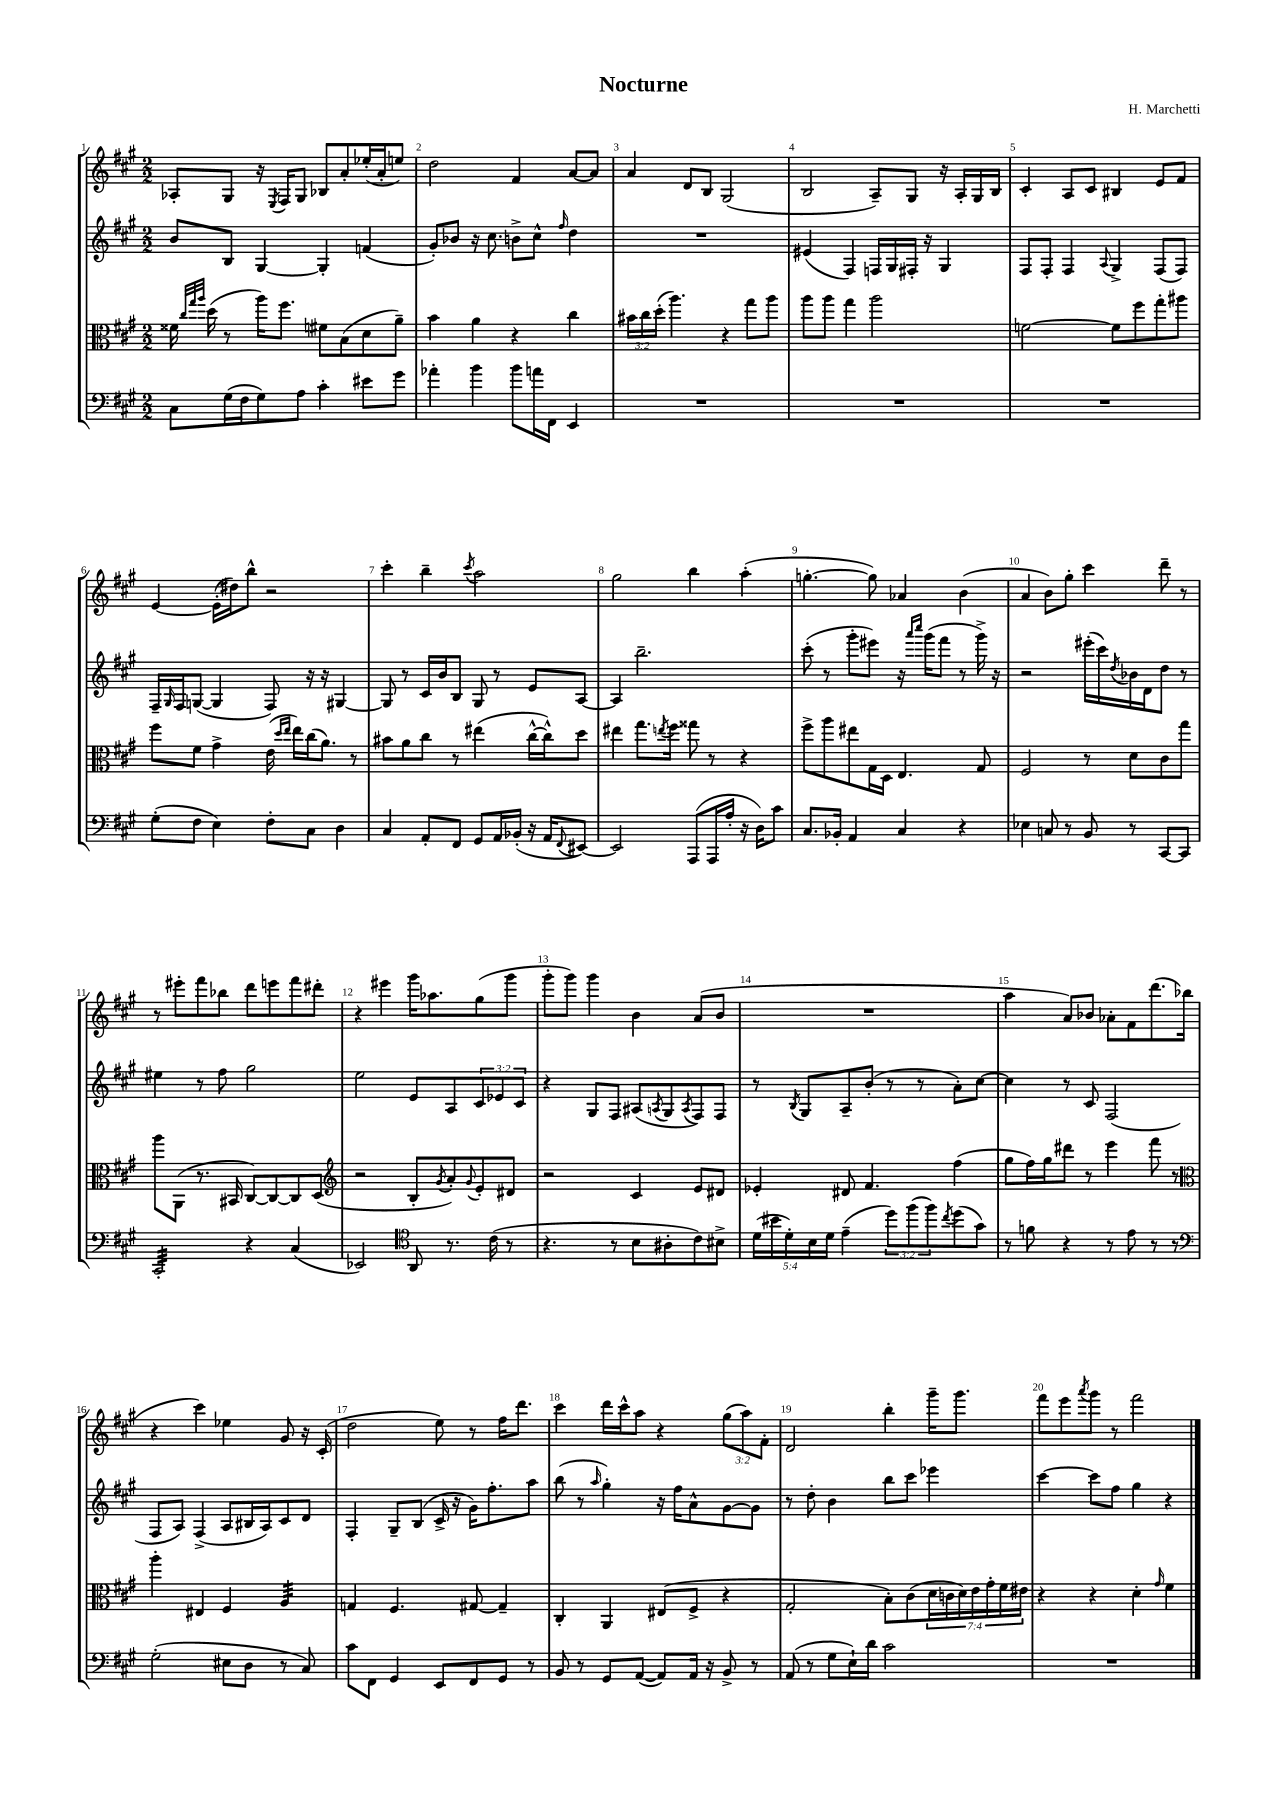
\header { title = "Nocturne" composer = "H. Marchetti" }
<<
\new StaffGroup <<
\new Staff = "s0" {
    \clef treble \key a \major \numericTimeSignature \time 2/2 \override Staff.TupletNumber.text = #tuplet-number::calc-fraction-text
    aes8-. gis8 r16 \acciaccatura { e8 } fis16 gis8 bes8 a'8-. ees''16-.( a'16-. e''8) |
    d''2 fis'4 a'8~ a'8 |
    a'4 d'8 b8 gis2( |
    b2 a8--) gis8 r16 a16-. gis16 b16 |
    cis'4-. a8 cis'8 bis4 e'8 fis'8 |
    e'4~ e'16-.( dis''16) b''8-^ r2 |
    cis'''4-. b''4-- \acciaccatura { cis'''8 } a''2 |
    gis''2 b''4 a''4-.( |
    g''4.~-. g''8) aes'4 b'4( |
    a'4 b'8) gis''8-. cis'''4 d'''8-- r8 |
    r8 eis'''8-. fis'''8 bes''8 d'''8 e'''8 fis'''8 dis'''8-. |
    r4 eis'''4 gis'''16 aes''8. gis''8( gis'''8 |
    gis'''8-. gis'''8) gis'''4 b'4 a'8( b'8 |
    R1 |
    a''4 a'8) bes'8 aes'8-. fis'8 d'''8.( bes''16 |
    r4 cis'''4) ees''4 gis'8 r16 cis'16-.( |
    d''2 e''8) r8 fis''16 d'''8. |
    cis'''4 d'''16 cis'''16-^ a''8 r4 \tuplet 3/2 { gis''8( a''8) fis'8-. } |
    d'2 b''4-. gis'''16-- gis'''8. |
    fis'''8 e'''8 \acciaccatura { a'''8 } gis'''8 r8 fis'''2 \bar "|." |
}
\new Staff = "s1" {
    \clef treble \key a \major \numericTimeSignature \time 2/2 \override Staff.TupletNumber.text = #tuplet-number::calc-fraction-text
    b'8 b8 gis4~ gis4-. f'4( |
    gis'8-.) bes'8 r16 cis''8. b'8-> cis''8-^ \grace { fis''16 } d''4 |
    R1 |
    eis'4( fis4) f16 gis16 fis16-. r16 gis4 |
    fis8 fis8-. fis4 \appoggiatura { a8 } gis4-> fis8( fis8) |
    fis16-- \grace { gis16 } fis16 g8~( g4 fis8) r16 r16 gis4~ |
    gis8 r8 cis'16 b'16 b8 gis8 r8 e'8 a8~ |
    a4 b''2.-- |
    cis'''8-.( r8 gis'''8-. eis'''8) r16 \grace { a'''16 cis''''16 } gis'''16( fis'''8 r8 gis'''16->) r16 |
    r2 eis'''16-.( cis'''16) \acciaccatura { d''8 } bes'16 d'16 d''8 r8 |
    eis''4 r8 fis''8 gis''2 |
    e''2 e'8 a8 \tuplet 3/2 { cis'8 ees'8 cis'8 } |
    r4 gis8 fis8 ais8( \acciaccatura { a8 } gis8 \acciaccatura { a8 } fis8) fis8 |
    r8 \acciaccatura { b8 } gis8 a8-- b'8-.( r8 r8 a'8-.) cis''8~ |
    cis''4 r8 cis'8 fis2( |
    fis8 a8) fis4->( a8 bis16 a16) cis'8 d'8 |
    fis4-. gis8-- b8( cis'16-> r16 gis'16) fis''8.-. a''8 |
    b''8( r8 \grace { a''16 } gis''4-.) r16 fis''16 a'8-^ gis'8~ gis'8 |
    r8 d''8-. b'4 b''8 cis'''8 ees'''4 |
    cis'''4~ cis'''8 fis''8 gis''4 r4 \bar "|." |
}
\new Staff = "s2" {
    \clef alto \key a \major \numericTimeSignature \time 2/2 \override Staff.TupletNumber.text = #tuplet-number::calc-fraction-text
    fisis'16 \grace { cis''32 gis''32 a''32 } d''16( r8 a''16) fis''8. fis'8 b8( d'8 a'8--) |
    b'4 a'4 r4 cis''4 |
    \tuplet 3/2 { bis'16 cis''16 d''16-.( } a''4.) r4 gis''8 a''8 |
    a''8 a''8 gis''4 a''2 |
    f'2~ f'8 fis''8 gis''8-. ais''8 |
    fis''8 fis'8 gis'4-> e'16( \grace { d''16 e''16 } e''16) cis''16( a'8.) r8 |
    bis'8 a'8 cis''8 r8 eis''4( cis''16~-^ cis''16-^) d''8 |
    eis''4 gis''8. \acciaccatura { e''8 } fis''16 gisis''8 r8 r4 |
    fis''8-> a''8 eis''8 gis16 d16 e4. gis8 |
    fis2 r8 d'8 cis'8 gis''8 |
    a''8 a,8( r8. bis,16 cis8~) cis8~ cis8 d8( |
    \clef treble r2 b8-. \acciaccatura { gis'8 } a'8-.) \appoggiatura { gis'8 } e'8-. dis'8 |
    r2 cis'4 e'8 dis'8 |
    ees'4-. dis'8 fis'4. fis''4( |
    gis''8 fis''16) gis''16 dis'''8 r8 e'''4 fis'''8 r8 |
    \clef alto a''4-. eis4 fis4 a4:32 |
    g4 fis4. gis8~ gis4-- |
    cis4-. a,4 eis8( fis8-> r4 |
    gis2-. b8-.) cis'8( \tuplet 7/4 { d'16 c'16 d'16) e'16 gis'16-. fis'16 eis'16 } |
    r4 r4 d'4-. \grace { gis'16 } fis'4 \bar "|." |
}
\new Staff = "s3" {
    \clef bass \key a \major \numericTimeSignature \time 2/2 \override Staff.TupletNumber.text = #tuplet-number::calc-fraction-text
    cis8 gis16( fis16 gis8) a8 cis'4-. eis'8 gis'8 |
    aes'4-. b'4 b'8 a'16 fis,16 e,4 |
    R1 |
    R1 |
    R1 |
    gis8-.( fis8 e4) fis8-. cis8 d4 |
    cis4 a,8-. fis,8 gis,8 a,16 bes,16-.( r16 a,16 \appoggiatura { fis,8 } eis,8~) |
    eis,2 a,,8( a,,16 a16-. r16 d16) cis'8 |
    cis8. bes,16-. a,4 cis4 r4 |
    ees4 c8 r8 b,8 r8 cis,8~ cis,8 |
    cis,2:32-. r4 cis4( |
    ees,2) \clef tenor a,8 r8. cis'16( r8 |
    r4. r8 b8 ais8-. cis'8) bis8-> |
    \tuplet 5/4 { d'16( bis'16 d'16-.) b16 d'16 } e'4--( \tuplet 3/2 { d''8) fis''8( fis''8) } \acciaccatura { cis''8 } d''8( gis'8) |
    r8 f'8 r4 r8 e'8 r8 r8 |
    \clef bass gis2-.( eis8 d8 r8 cis8) |
    cis'8 fis,8 gis,4 e,8 fis,8 gis,8 r8 |
    b,8 r8 gis,8 a,8~( a,8) a,16 r16 b,8-> r8 |
    a,8( r8 gis8 e16-!) d'16 cis'2 |
    R1 \bar "|." |
}
>>
>>
\layout { \context { \Score \override BarNumber.break-visibility = ##(#f #t #t) barNumberVisibility = #all-bar-numbers-visible } }
